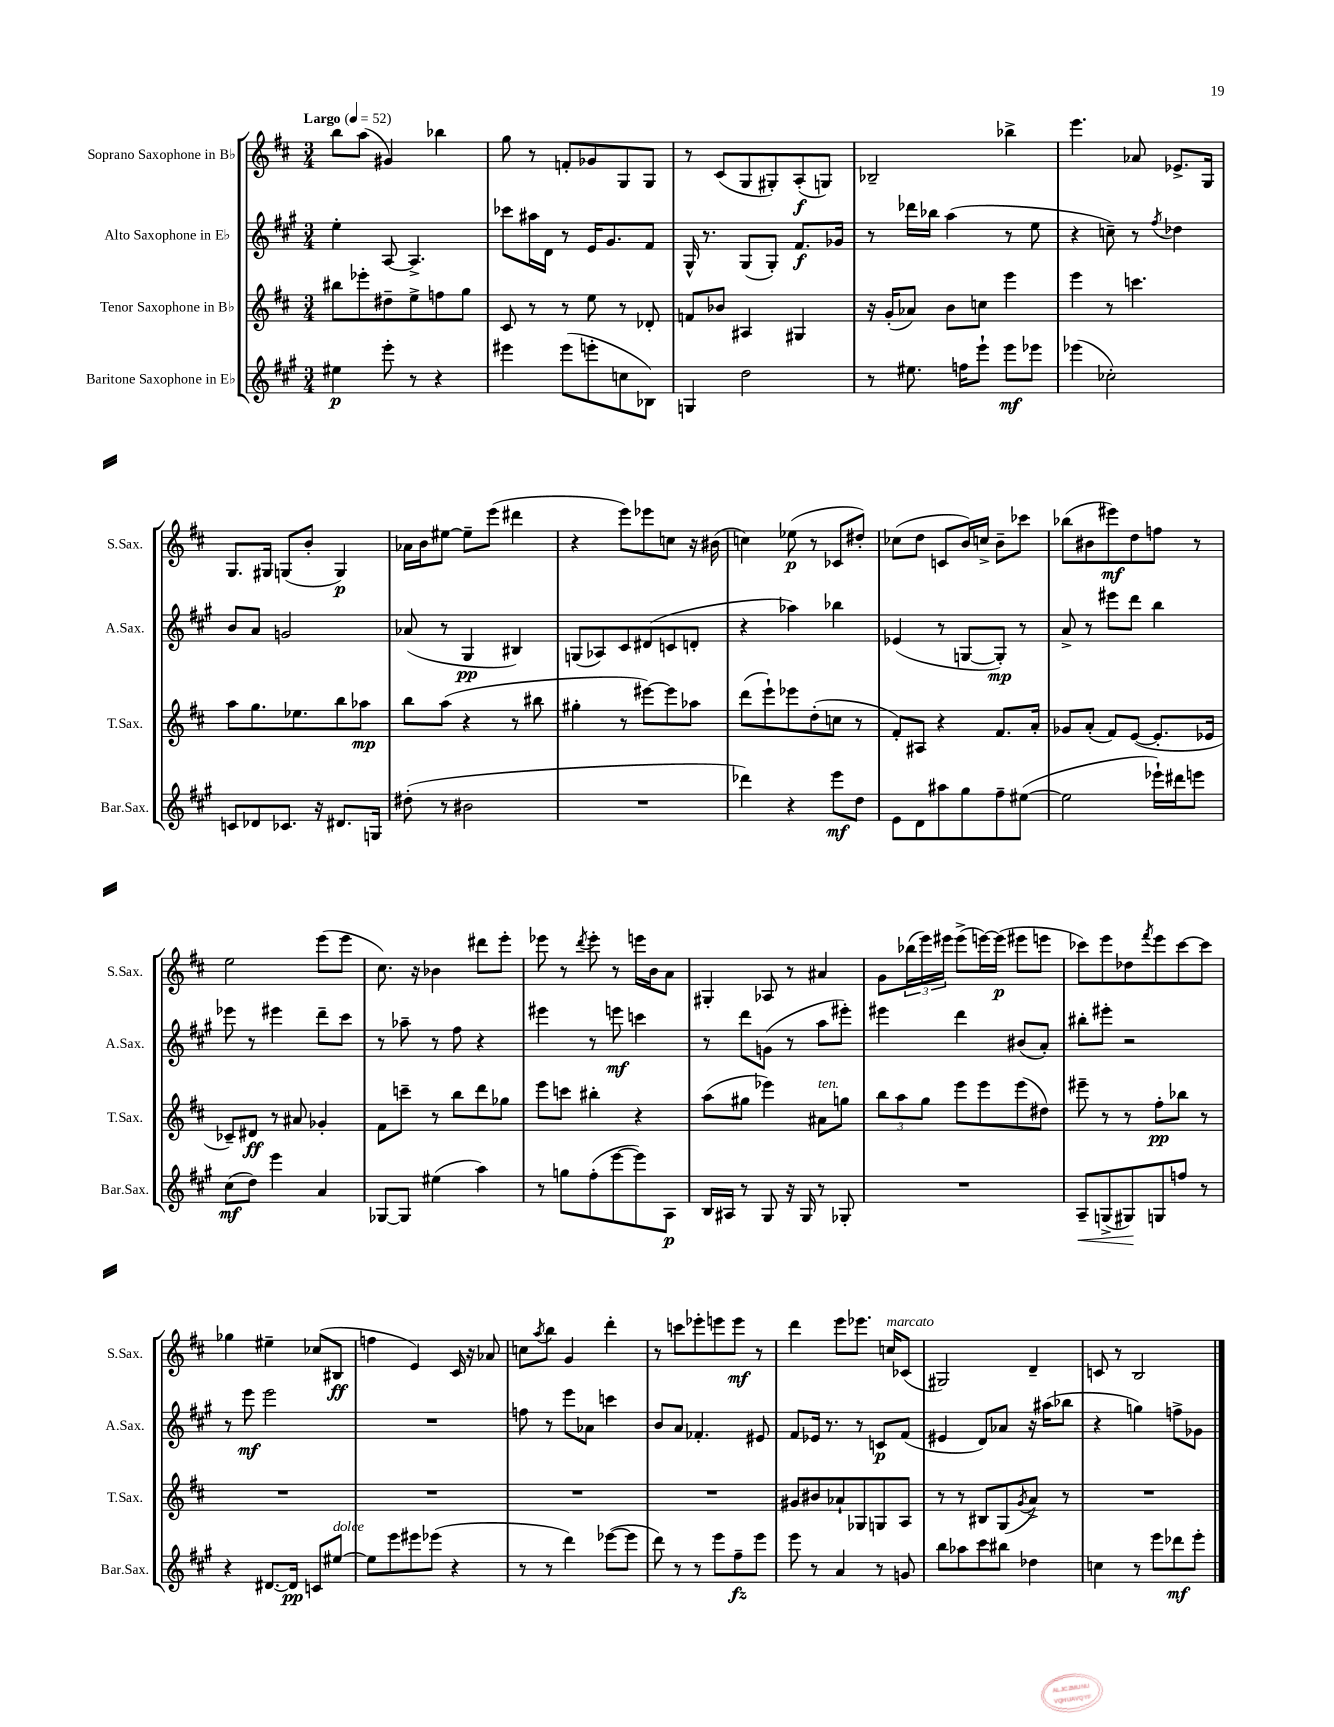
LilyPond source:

<<
\new StaffGroup <<
\new Staff = "s0" \with { instrumentName = "Soprano Saxophone in Bb" shortInstrumentName = "S.Sax." } {
    \clef treble \key d \major \numericTimeSignature \time 3/4 \tempo "Largo" 4 = 52
    b''8 a''8( gis'4) bes''4 |
    g''8 r8 f'8-. ges'8 g8 g8 |
    r8 cis'8( g8 gis8-.) a8-.\f( g8) |
    bes2-- bes''4-> |
    e'''4. aes'8 ees'8.-> g16 |
    g8. gis16 g8( b'8-. g4\p) |
    aes'16 b'16 eis''8~ eis''8-- e'''8( dis'''4 |
    r4 e'''8) ees'''8 c''8 r16 bis'16( |
    c''4) ees''8\p( r8 ces'8 dis''8-.) |
    ces''8( d''8 c'8 b'16) c''16-> b'8-- ces'''8 |
    bes''8( bis'8 eis'''8\mf) d''8 f''8 r8 |
    e''2 e'''8( e'''8 |
    cis''8.) r16 bes'4 dis'''8 e'''8-. |
    ees'''8 r8 \acciaccatura { d'''8 } ees'''8-. r8 e'''16 b'16 a'8 |
    gis4-. aes8 r8 ais'4 |
    g'8 \tuplet 3/2 { bes''16( e'''16) eis'''16 } eis'''8->( e'''16~) e'''16\p( eis'''8 e'''8 |
    ces'''8) e'''8 des''8 \acciaccatura { fis'''8 } e'''8 ces'''8~ ces'''8 |
    ges''4 eis''4-- ces''8( bis8\ff |
    f''4 e'4) cis'16 r16 aes'8 |
    c''8 \acciaccatura { a''8 } b''8 g'4 d'''4-. |
    r8 c'''8 ees'''8-. e'''8 e'''8\mf r8 |
    d'''4 e'''8 ees'''8. c''16^\markup { \italic "marcato" } ces'8( |
    gis2) d'4-- |
    c'8 r8 b2 \bar "|." |
}
\new Staff = "s1" \with { instrumentName = "Alto Saxophone in Eb" shortInstrumentName = "A.Sax." } {
    \clef treble \key a \major \numericTimeSignature \time 3/4
    e''4-. a8~ a4.-> |
    ces'''8 ais''16 d'16 r8 e'16 gis'8. fis'8 |
    gis16-^ r8. gis8( gis8-.) fis'8.\f ges'16 |
    r8 des'''16 bes''16 a''4( r8 e''8 |
    r4 c''8--) r8 \acciaccatura { fis''8 } des''4 |
    b'8 a'8 g'2 |
    aes'8( r8 gis4\pp bis4) |
    g8( aes8) cis'8 dis'8( c'8 d'8-. |
    r4 aes''4) bes''4 |
    ees'4( r8 g8~ g8-.\mp) r8 |
    a'8-> r8 eis'''8 d'''8 b''4 |
    ees'''8 r8 eis'''4 d'''8-- cis'''8 |
    r8 aes''8-- r8 fis''8 r4 |
    eis'''4 r8 e'''8\mf c'''4 |
    r8 d'''8 g'8( r8 a''8 eis'''8-.) |
    eis'''4 d'''4 bis'8( a'8-.) |
    bis''8-. eis'''8-. r2 |
    r8 e'''8\mf e'''2 |
    R2. |
    f''8 r8 e'''8 aes'8 c'''4 |
    b'8 a'8 fes'4.-. eis'8 |
    fis'8 ees'16 r8. r8 c'8\p fis'8( |
    eis'4 d'8) aes'8 r16 ais''16( bes''8 |
    r4 g''4) f''8-> ges'8 \bar "|." |
}
\new Staff = "s2" \with { instrumentName = "Tenor Saxophone in Bb" shortInstrumentName = "T.Sax." } {
    \clef treble \key d \major \numericTimeSignature \time 3/4
    bis''8 ees'''8-. dis''8-- e''8-> f''8 g''8 |
    cis'8 r8 r8 e''8 r8 des'8-. |
    f'8 bes'8 ais4 gis4 |
    r16 g'16-.( aes'8) b'8 c''8 e'''4 |
    e'''4 r8 c'''4. |
    a''8 g''8. ees''8. b''8 aes''8\mp |
    b''8 a''8( r4 r8 bis''8 |
    gis''4-. r8 eis'''8~) eis'''8 aes''8 |
    d'''8( e'''8-!) ees'''8 d''8-.( c''8 r8 |
    fis'8-.) ais8 r4 fis'8. a'16-. |
    ges'8 a'8-.( fis'8) e'8~( e'8.-. ees'16 |
    ces'8--) dis'8\ff r8 ais'8 ges'4-. |
    fis'8 c'''8-- r8 b''8 d'''8 ges''8 |
    e'''8 c'''8 bis''4-. r4 |
    a''8( gis''8 ees'''4) ais'8^\markup { \italic "ten." } g''8 |
    \tuplet 3/2 { b''8 a''8 g''8 } e'''8 e'''8 e'''8( dis''8) |
    eis'''8-- r8 r8 fis''8-.\pp bes''8 r8 |
    R2. |
    R2. |
    R2. |
    R2. |
    gis'8 bis'8 aes'8-! ges8 g8 a8 |
    r8 r8 bis8 g8( \acciaccatura { g'8 } a'8->) r8 |
    R2. \bar "|." |
}
\new Staff = "s3" \with { instrumentName = "Baritone Saxophone in Eb" shortInstrumentName = "Bar.Sax." } {
    \clef treble \key a \major \numericTimeSignature \time 3/4
    eis''4\p e'''8-. r8 r4 |
    eis'''4 eis'''8( e'''8-. c''8 bes8) |
    g4 d''2 |
    r8 eis''8. f''16 e'''8-! e'''8\mf ees'''8 |
    ees'''4( ces''2-.) |
    c'8 des'8 ces'8. r16 dis'8. g16 |
    dis''8-.( r8 bis'2 |
    R2. |
    des'''4) r4 e'''8\mf d''8 |
    e'8 d'8 ais''8 gis''8 fis''8-- eis''8~( |
    eis''2 ees'''16-!) dis'''16 e'''8 |
    cis''8\mf( d''8) e'''4 a'4 |
    ges8~ ges8 eis''4( a''4) |
    r8 g''8 fis''8-.( e'''8~ e'''8) a8\p |
    b16 ais16 r8 gis8 r16 gis16 r8 ges8-. |
    R2. |
    a8--\< g8->( gis8\!) g8 f''8 r8 |
    r4 dis'8.~ dis'16\pp c'8 eis''8~^\markup { \italic "dolce" } |
    eis''8 e'''8 eis'''8 ees'''8( r4 |
    r8 r8 d'''4) ees'''8~( ees'''8 |
    d'''8) r8 r8 e'''8 fis''8--\fz e'''8 |
    e'''8 r8 a'4 r8 g'8 |
    b''8 aes''8 cis'''8 bis''8 des''4 |
    c''4 r8 e'''8 des'''8\mf e'''8-. \bar "|." |
}
>>
>>
\layout { \context { \Score \remove "Bar_number_engraver" } }
